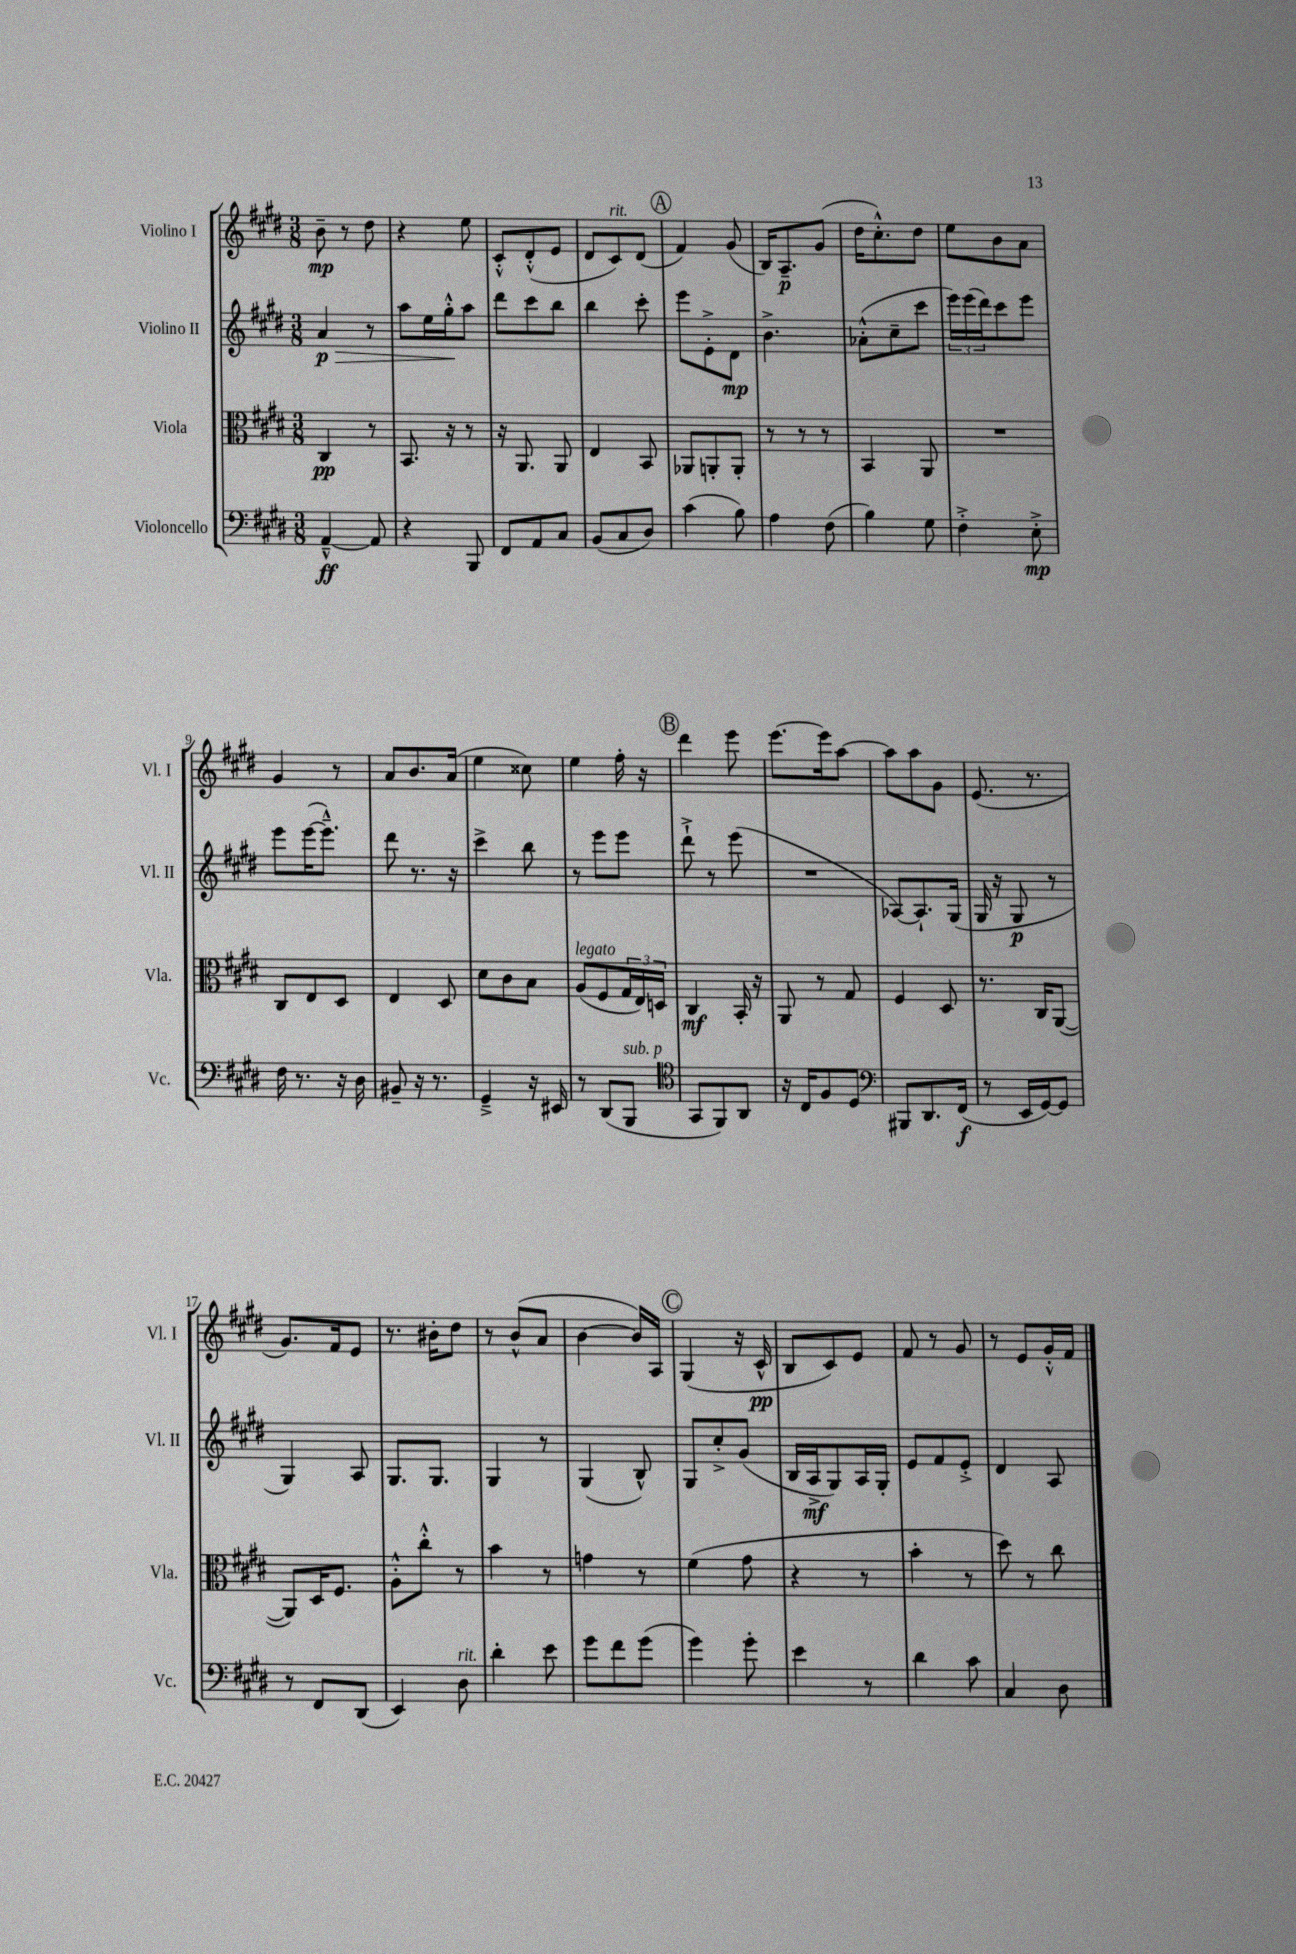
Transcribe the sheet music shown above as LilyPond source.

<<
\new StaffGroup <<
\new Staff = "s0" \with { instrumentName = "Violino I" shortInstrumentName = "Vl. I" } {
    \clef treble \key e \major \numericTimeSignature \time 3/8
    b'8--\mp r8 dis''8 |
    r4 e''8 |
    cis'8-.-^ dis'8-.-^( e'8 |
    dis'8 cis'8^\markup { \italic "rit." }) dis'8( |
    \mark \markup { \circle "A" } fis'4) gis'8( |
    b16) a8.--\p gis'8( |
    dis''16 cis''8.-.-^) dis''8 |
    e''8 b'8 a'8 |
    gis'4 r8 |
    a'8 b'8. a'16( |
    e''4 cisis''8) |
    e''4 fis''16-. r16 |
    \mark \markup { \circle "B" } dis'''4 e'''8 |
    e'''8.~ e'''16 a''8~ |
    a''8 a''8 gis'8 |
    e'8.( r8. |
    gis'8.) fis'16 e'8 |
    r8. bis'16-. dis''8 |
    r8 b'8-^( a'8 |
    b'4~ b'16) a16 |
    \mark \markup { \circle "C" } gis4( r16 cis'16-^\pp |
    b8 cis'8) e'8 |
    fis'8 r8 gis'8 |
    r8 e'8 gis'16-.-^ fis'16 \bar "|." |
}
\new Staff = "s1" \with { instrumentName = "Violino II" shortInstrumentName = "Vl. II" } {
    \clef treble \key e \major \numericTimeSignature \time 3/8
    a'4\p\> r8 |
    a''8 e''16 gis''16-.-^\! a''8 |
    dis'''8 cis'''8 b''8 |
    b''4 cis'''8-. |
    \mark \markup { \circle "A" } e'''8 e'8-.-> dis'8\mp |
    b'4.-> |
    aes'8-.-^( cis''8-- cis'''8 |
    \tuplet 3/2 { e'''16) e'''16( dis'''16) } cis'''8 e'''8 |
    e'''8 e'''16~( e'''8.---^) |
    dis'''8 r8. r16 |
    cis'''4-> b''8 |
    r8 e'''8 e'''8 |
    \mark \markup { \circle "B" } dis'''8-!-> r8 e'''8( |
    R4. |
    aes8~) aes8.-! gis16( |
    gis16 r16 gis8\p r8 |
    gis4) a8 |
    gis8. gis8. |
    gis4 r8 |
    gis4( b8-^) |
    \mark \markup { \circle "C" } gis8 cis''8-.-> gis'8( |
    b16 a16->\mf gis8) a16 gis16-. |
    e'8 fis'8 e'8-.-> |
    dis'4 a8 \bar "|." |
}
\new Staff = "s2" \with { instrumentName = "Viola" shortInstrumentName = "Vla." } {
    \clef alto \key e \major \numericTimeSignature \time 3/8
    cis4\pp r8 |
    b,8. r16 r8 |
    r16 a,8. a,8 |
    e4 b,8 |
    \mark \markup { \circle "A" } aes,8 a,8-. a,8-. |
    r8 r8 r8 |
    b,4 a,8 |
    R4. |
    cis8 e8 dis8 |
    e4 dis8 |
    dis'8 cis'8 b8 |
    a8^\markup { \italic "legato" }( fis8 \tuplet 3/2 { gis16 e16) d16 } |
    \mark \markup { \circle "B" } cis4\mf b,16-. r16 |
    a,8 r8 gis8 |
    fis4 dis8 |
    r8. cis16 a,8~( |
    a,8) dis16 fis8. |
    a8-.-^ cis''8-.-^ r8 |
    b'4 r8 |
    g'4 r8 |
    \mark \markup { \circle "C" } fis'4( gis'8 |
    r4 r8 |
    b'4-. r8 |
    dis''8) r8 cis''8 \bar "|." |
}
\new Staff = "s3" \with { instrumentName = "Violoncello" shortInstrumentName = "Vc." } {
    \clef bass \key e \major \numericTimeSignature \time 3/8
    a,4~---^\ff a,8 |
    r4 b,,8 |
    fis,8 a,8 cis8 |
    b,8( cis8 dis8) |
    \mark \markup { \circle "A" } cis'4( b8) |
    a4 fis8( |
    b4) gis8 |
    fis4-.-> e8-.->\mp |
    fis16 r8. r16 dis16 |
    bis,8-- r16 r8. |
    gis,4---> r16 eis,16 |
    r8 dis,8( b,,8^\markup { \italic "sub. p" } |
    \mark \markup { \circle "B" } \clef tenor gis,8 fis,8) a,8 |
    r16 cis16 fis8 dis8 |
    \clef bass bis,,8 dis,8. fis,16\f( |
    r8 e,16 gis,16~) gis,8 |
    r8 fis,8 dis,8( |
    e,4) dis8^\markup { \italic "rit." } |
    dis'4-. e'8 |
    gis'8 fis'8 gis'8( |
    \mark \markup { \circle "C" } gis'4) gis'8-. |
    e'4 r8 |
    dis'4 cis'8 |
    cis4 dis8 \bar "|." |
}
>>
>>
